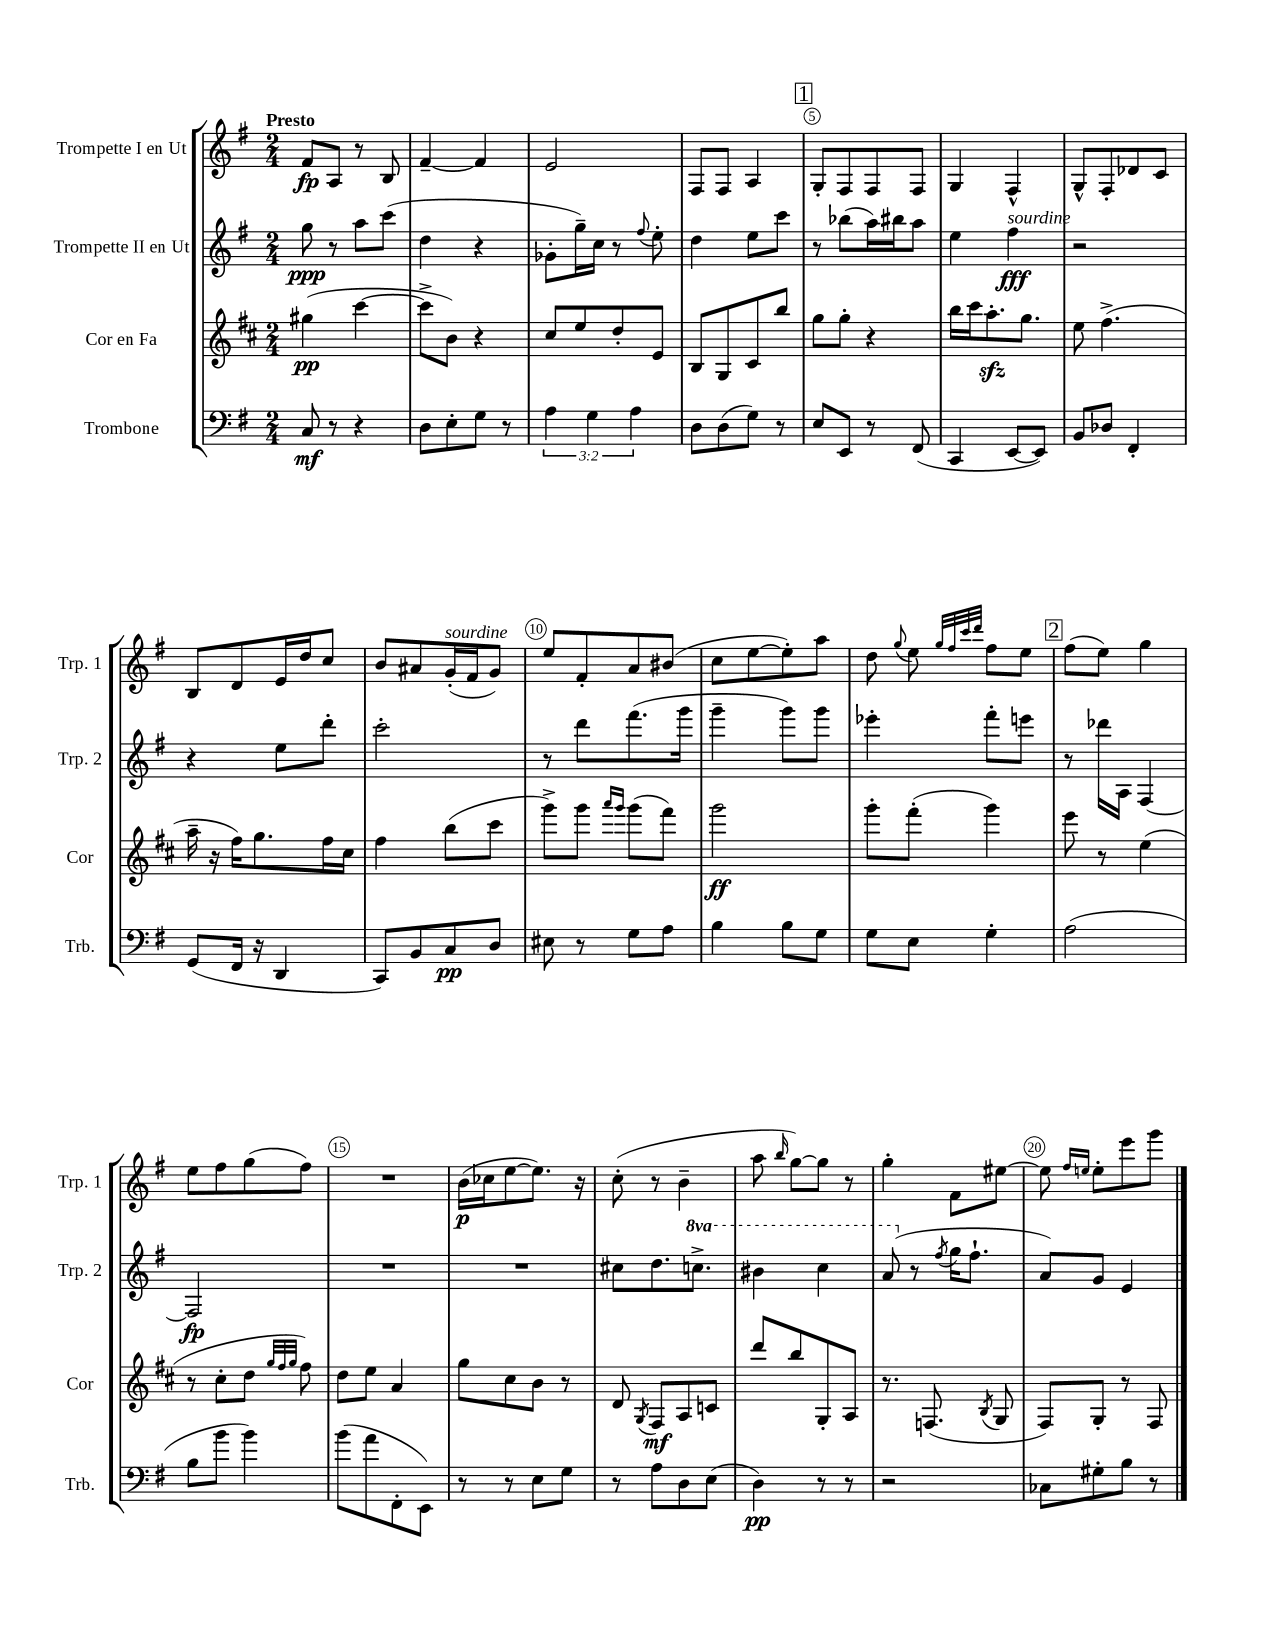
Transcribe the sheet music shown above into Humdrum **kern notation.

**kern	**kern	**kern	**kern
*staff4	*staff3	*staff2	*staff1
*clefF4	*clefG2	*clefG2	*clefG2
*k[f#]	*k[f#c#]	*k[f#]	*k[f#]
*M2/4	*M2/4	*M2/4	*M2/4
8C/	(4gg#\	8gg\	8f#/L
8r	.	8r	8A/J
4r	[4ccc#\	8aa\L	8r
.	.	(8ccc\J	8B/
=	=	=	=
8D\L	8ccc#^\]L	4dd\	[4f#~/
8E'\	8b\J)	.	.
8G\J	4r	4r	4f#/]
8r	.	.	.
=	=	=	=
6A\	8cc#/L	8g-'\L	2e/
.	8ee/	16gg~\L)	.
6G\	.	.	.
.	.	16cc\JJ	.
.	8dd'/	8r	.
6A\	.	.	.
.	.	8qqff#/	.
.	8e/J	8ee'\	.
=	=	=	=
8D\L	8B/L	4dd\	8F#/L
(8D\	8G/	.	8F#/J
8G\J)	8c#/	8ee\L	4A/
8r	8bb/J	8ccc\J	.
=	=	=	=
8E/L	8gg\L	8r	8G'/L
8EE/J	8gg'\J	(8bb-\L	8F#/
8r	4r	16aa\L)	8F#/
.	.	16bb#\J	.
(8FF#/	.	8aa\J	8F#/J
=	=	=	=
4CC/	16bb\LL	4ee\	4G/
.	16ccc#\J	.	.
.	8.aa'\	.	.
[8EE/L	.	4ff#\	4F#^^/
.	8.gg\J	.	.
8EE/]J)	.	.	.
=	=	=	=
8BB/L	8ee\	2r	8G^^/L
8D-/J	(4.ff#^\	.	8F#'/
4FF#'/	.	.	8d-/
.	.	.	8c/J
=	=	=	=
(8GG/L	16aa~\	4r	8B/L
.	16r	.	.
16FF#/Jk	16ff#\LK)	.	8d/
16r	8.gg\	.	.
4DD/	.	8ee\L	16e/L
.	.	.	16dd/J
.	16ff#\L	8ddd'\J	8cc/J
.	16cc#\JJ	.	.
=	=	=	=
8CC/L)	4ff#\	2ccc'\	8b/L
8BB/	.	.	8a#/
8C/	(8bb\L	.	(16g'/L
.	.	.	16f#/J
8D/J	8ccc#\J	.	8g/J)
=	=	=	=
8E#\	8ggg^\L)	8r	8ee/L
8r	8ggg\J	8ddd\L	8f#'/
.	16qqaaa/LL	.	.
.	16qqggg/JJ	.	.
8G\L	(8ggg\L	(8.fff#\	8a/
8A\J	8fff#\J)	.	(8b#/J
.	.	16ggg\Jk	.
=	=	=	=
4B\	2ggg\	4ggg~\	8cc\L
.	.	.	[8ee\
8B\L	.	8ggg\L)	8ee'\])
8G\J	.	8ggg\J	8aa\J
=	=	=	=
8G\L	8ggg'\L	4eee-'\	8dd\
.	.	.	8qqgg/
8E\J	(8fff#'\J	.	8ee\
.	.	.	32qqgg/LLL
.	.	.	32qqff#/
.	.	.	32qqccc/
.	.	.	32qqddd/JJJ
4G'\	4ggg\)	8fff#'\L	8ff#\L
.	.	8eee\J	8ee\J
=	=	=	=
(2A\	8eee\	8r	(8ff#\L
.	8r	16ddd-\LL	8ee\J)
.	.	16A\JJ	.
.	(4ee\	[4F#/	4gg\
=	=	=	=
8B\L	8r	2F#/]	8ee\L
8b\J	8cc#'\L	.	8ff#\
4b\)	8dd\J	.	(8gg\
.	32qqgg/LLL	.	.
.	32qqff#/	.	.
.	32qqgg/JJJ	.	.
.	8ff#\)	.	8ff#\J)
=	=	=	=
(8b\L	8dd\L	2r	2r
8a\	8ee\J	.	.
8FF#'\	4a/	.	.
8EE\J)	.	.	.
=	=	=	=
8r	8gg\L	2r	(16b\LL
.	.	.	16cc-\J
8r	8cc#\	.	[8ee\
8E\L	8b\J	.	8.ee\]J)
8G\J	8r	.	.
.	.	.	16r
=	=	=	=
8r	8d/	8cc#\L	(8cc'\
.	8qG/	.	.
8A\L	8F#/L	8.dd\	8r
8D\	8A/	.	4b~\
.	.	8.ccc^\J	.
(8E\J	8c/J	.	.
=	=	=	=
4D\)	8ddd/L	4bb#\	8aa\
.	.	.	16qqbb/
.	8bb/	.	[8gg\L)
8r	8G'/	4ccc\	8gg\]J
8r	8A/J	.	8r
=	=	=	=
2r	8.r	(8aa/	4gg'\
.	.	8r	.
.	(8.F/	.	.
.	.	8qff#/	.
.	.	16gg\LK	8f#\L
.	.	8.ff#`\J	.
.	8qB/	.	.
.	8G/	.	[8ee#\J
=	=	=	=
8C-\L	8F#/L)	8a/L)	8ee#\]
.	.	.	16qqff#/LL
.	.	.	16qqee/JJ
8G#'\	8G'/J	8g/J	8ee'\L
8B\J	8r	4e/	8eee\
8r	8F#/	.	8ggg\J
==	==	==	==
*-	*-	*-	*-
